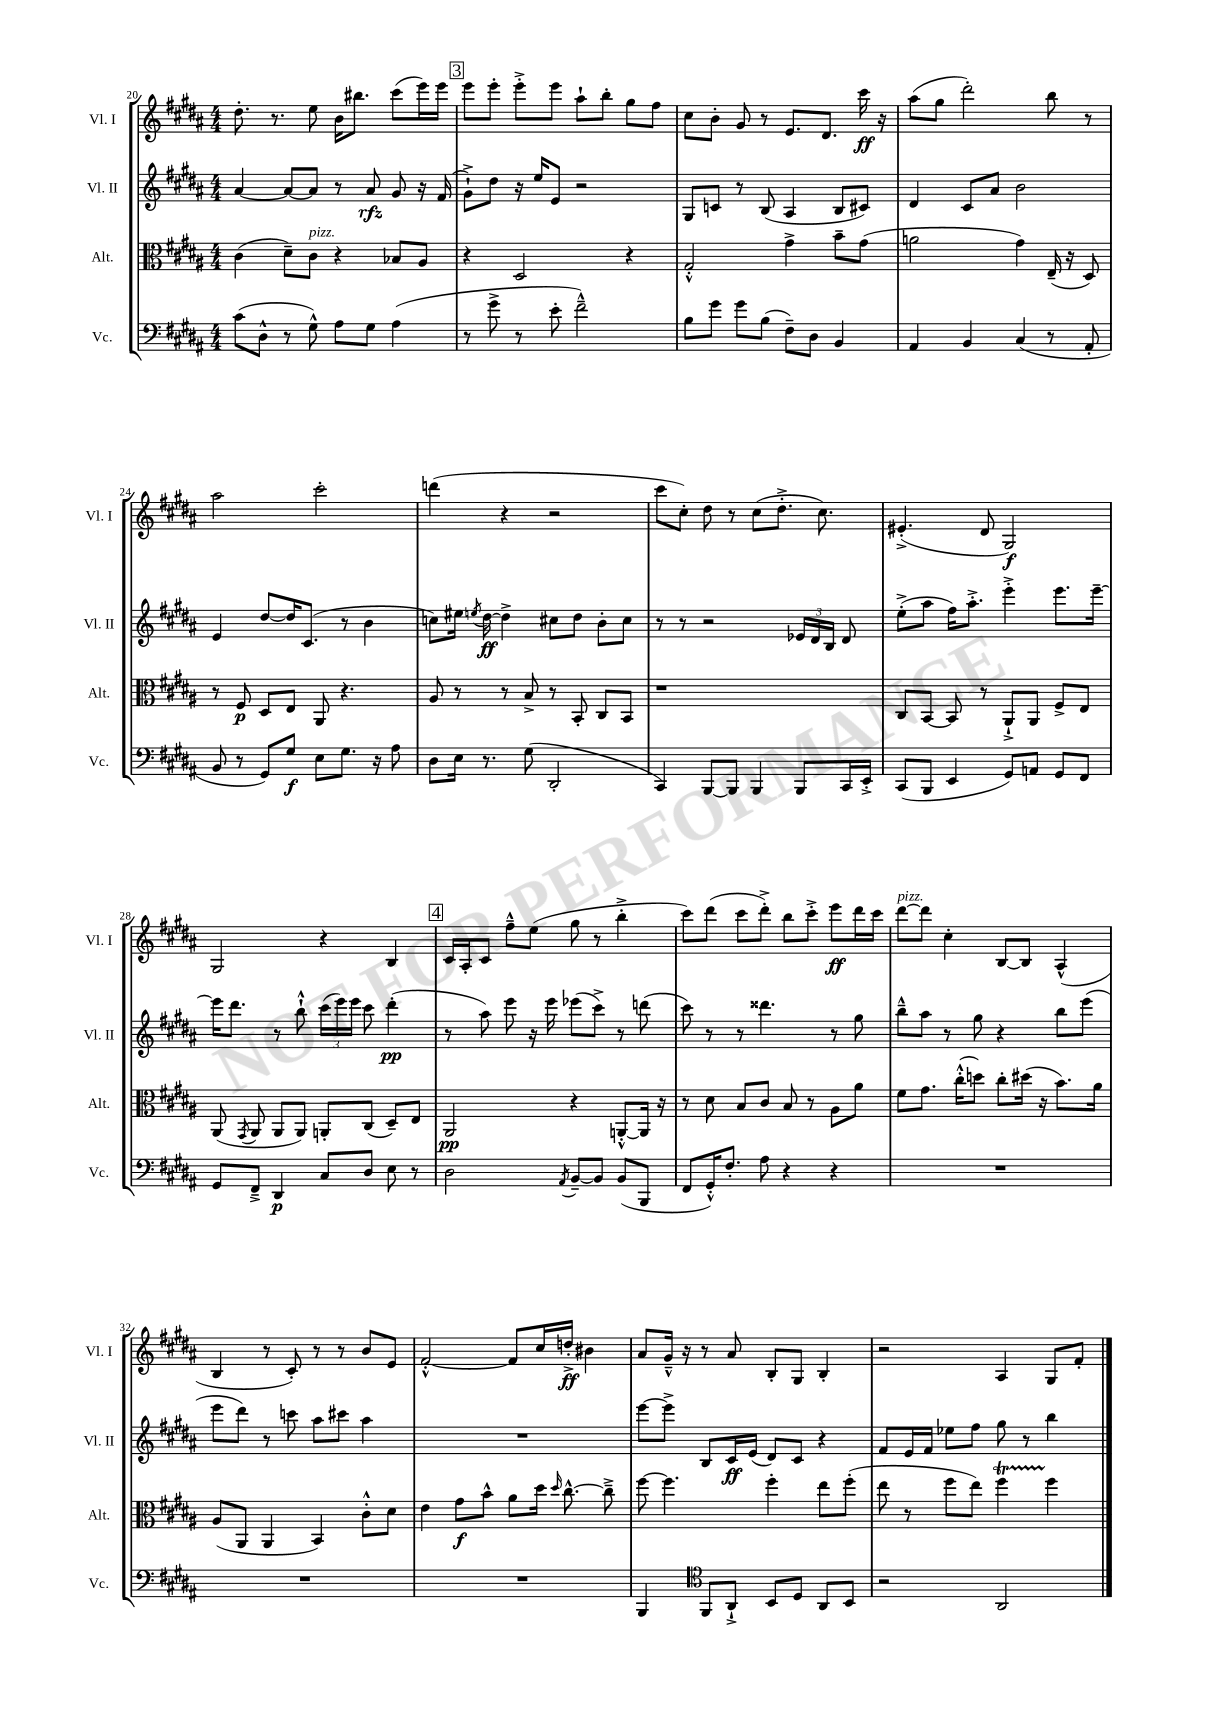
<<
\new StaffGroup <<
\new Staff = "s0" \with { instrumentName = "Vl. I" shortInstrumentName = "Vl. I" } {
    \clef treble \key b \major \numericTimeSignature \time 4/4
    \autoBeamOff dis''8.-. r8. e''8 b'16[ bis''8.] cis'''8[( e'''16) e'''16] |
    \mark \markup { \box "3" } e'''8[ e'''8]-. e'''8[-.-> e'''8] ais''8[-! b''8]-. gis''8[ fis''8] |
    cis''8[ b'8]-. gis'8 r8 e'8.[ dis'8.] cis'''16\ff r16 |
    ais''8[( gis''8] dis'''2-.) b''8 r8 |
    ais''2 cis'''2-. |
    d'''4( r4 r2 |
    cis'''8[ cis''8]-.) dis''8 r8 cis''8[( dis''8.]-.-> cis''8.) |
    eis'4.-.->( dis'8 gis2\f) |
    gis2 r4 b4 |
    \mark \markup { \box "4" } cis'16[ ais16-. cis'8] fis''8[---^ e''8]( gis''8 r8 b''4-.-> |
    cis'''8[) dis'''8]( cis'''8[ dis'''8]-.->) b''8[ cis'''8]-.-> e'''8[\ff dis'''16 cis'''16] |
    dis'''8[~^\markup { \italic "pizz." } dis'''8] cis''4-. b8[~ b8] ais4-^( |
    b4 r8 cis'8-.) r8 r8 b'8[ e'8] |
    fis'2~-.-^ fis'8[ cis''16 d''16]-.->\ff bis'4 |
    ais'8[ gis'16]---^ r16 r8 ais'8 b8[-. gis8] b4-. |
    r2 ais4 gis8[ fis'8]-. \bar "|." |
}
\new Staff = "s1" \with { instrumentName = "Vl. II" shortInstrumentName = "Vl. II" } {
    \clef treble \key b \major \numericTimeSignature \time 4/4
    \autoBeamOff ais'4~ ais'8[~ ais'8] r8 ais'8\rfz gis'8 r16 fis'16( |
    \mark \markup { \box "3" } gis'8[-!->) dis''8] r16 e''16[ e'8] r2 |
    gis8[ c'8] r8 b8( ais4 b8[ cis'8]) |
    dis'4 cis'8[ ais'8] b'2 |
    e'4 dis''8[~ dis''16 cis'8.]( r8 b'4 |
    c''8[) eis''16] \acciaccatura { e''8 } dis''16~\ff dis''4-> cis''8[ dis''8] b'8[-. cis''8] |
    r8 r8 r2 \tuplet 3/2 { ees'16[ dis'16 b16] } dis'8 |
    e''8[-.->( ais''8] fis''16[) ais''8.]-.-> e'''4-.-> e'''8.[ e'''16]~-- |
    e'''16[ dis'''8.] r8 b''8-!-^ \tuplet 3/2 { cis'''16[( e'''16) e'''16] } cis'''8 dis'''4-.\pp( |
    \mark \markup { \box "4" } r8 ais''8) e'''8 r16 e'''16 ees'''8[( cis'''8]->) r8 d'''8( |
    cis'''8) r8 r8 disis'''4. r8 gis''8 |
    b''8[---^ ais''8] r8 gis''8 r4 b''8[ e'''8]( |
    e'''8[ dis'''8]) r8 c'''8 ais''8[ cis'''8] ais''4 |
    R1 |
    e'''8[~ e'''8]-> b8[ cis'16\ff e'16]( dis'8[) cis'8] r4 |
    fis'8[ e'16 fis'16] ees''8[ fis''8] gis''8 r8 b''4 \bar "|." |
}
\new Staff = "s2" \with { instrumentName = "Alt." shortInstrumentName = "Alt." } {
    \clef alto \key b \major \numericTimeSignature \time 4/4
    \autoBeamOff cis'4( dis'8[--) cis'8]^\markup { \italic "pizz." } r4 bes8[ ais8] |
    \mark \markup { \box "3" } r4 dis2 r4 |
    gis2-.-^ gis'4-> b'8[-- gis'8]( |
    a'2 gis'4) e16--( r16 dis8) |
    r8 fis8\p dis8[ e8] ais,8 r4. |
    ais8 r8 r8 b8-> r8 b,8-. cis8[ b,8] |
    r1 |
    cis8[ b,8]~ b,8 r8 ais,8[-!-> ais,8] fis8[-> e8] |
    ais,8( \acciaccatura { gis,8 } ais,8 ais,8[ ais,8]) a,8[-. cis8]( dis8[--) e8] |
    \mark \markup { \box "4" } ais,2\pp r4 a,8[~-.-^ a,16] r16 |
    r8 dis'8 b8[ cis'8] b8 r8 ais8[ ais'8] |
    fis'8[ gis'8.] cis''16[-.-^( d''8]) cis''8[-. dis''16]( r16 b'8.[) ais'16] |
    ais8[( ais,8] ais,4 b,4) cis'8[-.-^ dis'8] |
    e'4 gis'8[\f b'8]-^ ais'8[ dis''16] \grace { dis''16 } cis''8.~-^ cis''8---> |
    fis''8~ fis''4. fis''4-. e''8[ fis''8]-.( |
    e''8 r8 fis''8[ e''8]) fis''4\startTrillSpan fis''4\stopTrillSpan \bar "|." |
}
\new Staff = "s3" \with { instrumentName = "Vc." shortInstrumentName = "Vc." } {
    \clef bass \key b \major \numericTimeSignature \time 4/4
    \autoBeamOff cis'8[( dis8]-^ r8 gis8-^) ais8[ gis8] ais4( |
    \mark \markup { \box "3" } r8 gis'8-> r8 e'8-. fis'2---^) |
    b8[ gis'8] gis'8[ b8]( fis8[--) dis8] b,4 |
    ais,4 b,4 cis4( r8 ais,8-. |
    b,8 r8 gis,8[) gis8]\f e8[ gis8.] r16 ais8 |
    dis8[ e16] r8. gis8( dis,2-. |
    cis,4) b,,8[~ b,,8] b,,4 b,,8[ cis,16 e,16]-.-> |
    cis,8[( b,,8] e,4 gis,8[) a,8] gis,8[ fis,8] |
    gis,8[ fis,8]---> dis,4\p cis8[ dis8] e8 r8 |
    \mark \markup { \box "4" } dis2 \acciaccatura { ais,8 } b,8[~-- b,8] b,8[( b,,8] |
    fis,8[ gis,16-.-^) fis8.]-. ais8 r4 r4 |
    R1 |
    R1 |
    R1 |
    b,,4 \clef tenor fis,8[ ais,8]-!-> b,8[ dis8] ais,8[ b,8] |
    r2 ais,2 \bar "|." |
}
>>
>>
\layout { \context { \Score currentBarNumber = #20 } }
